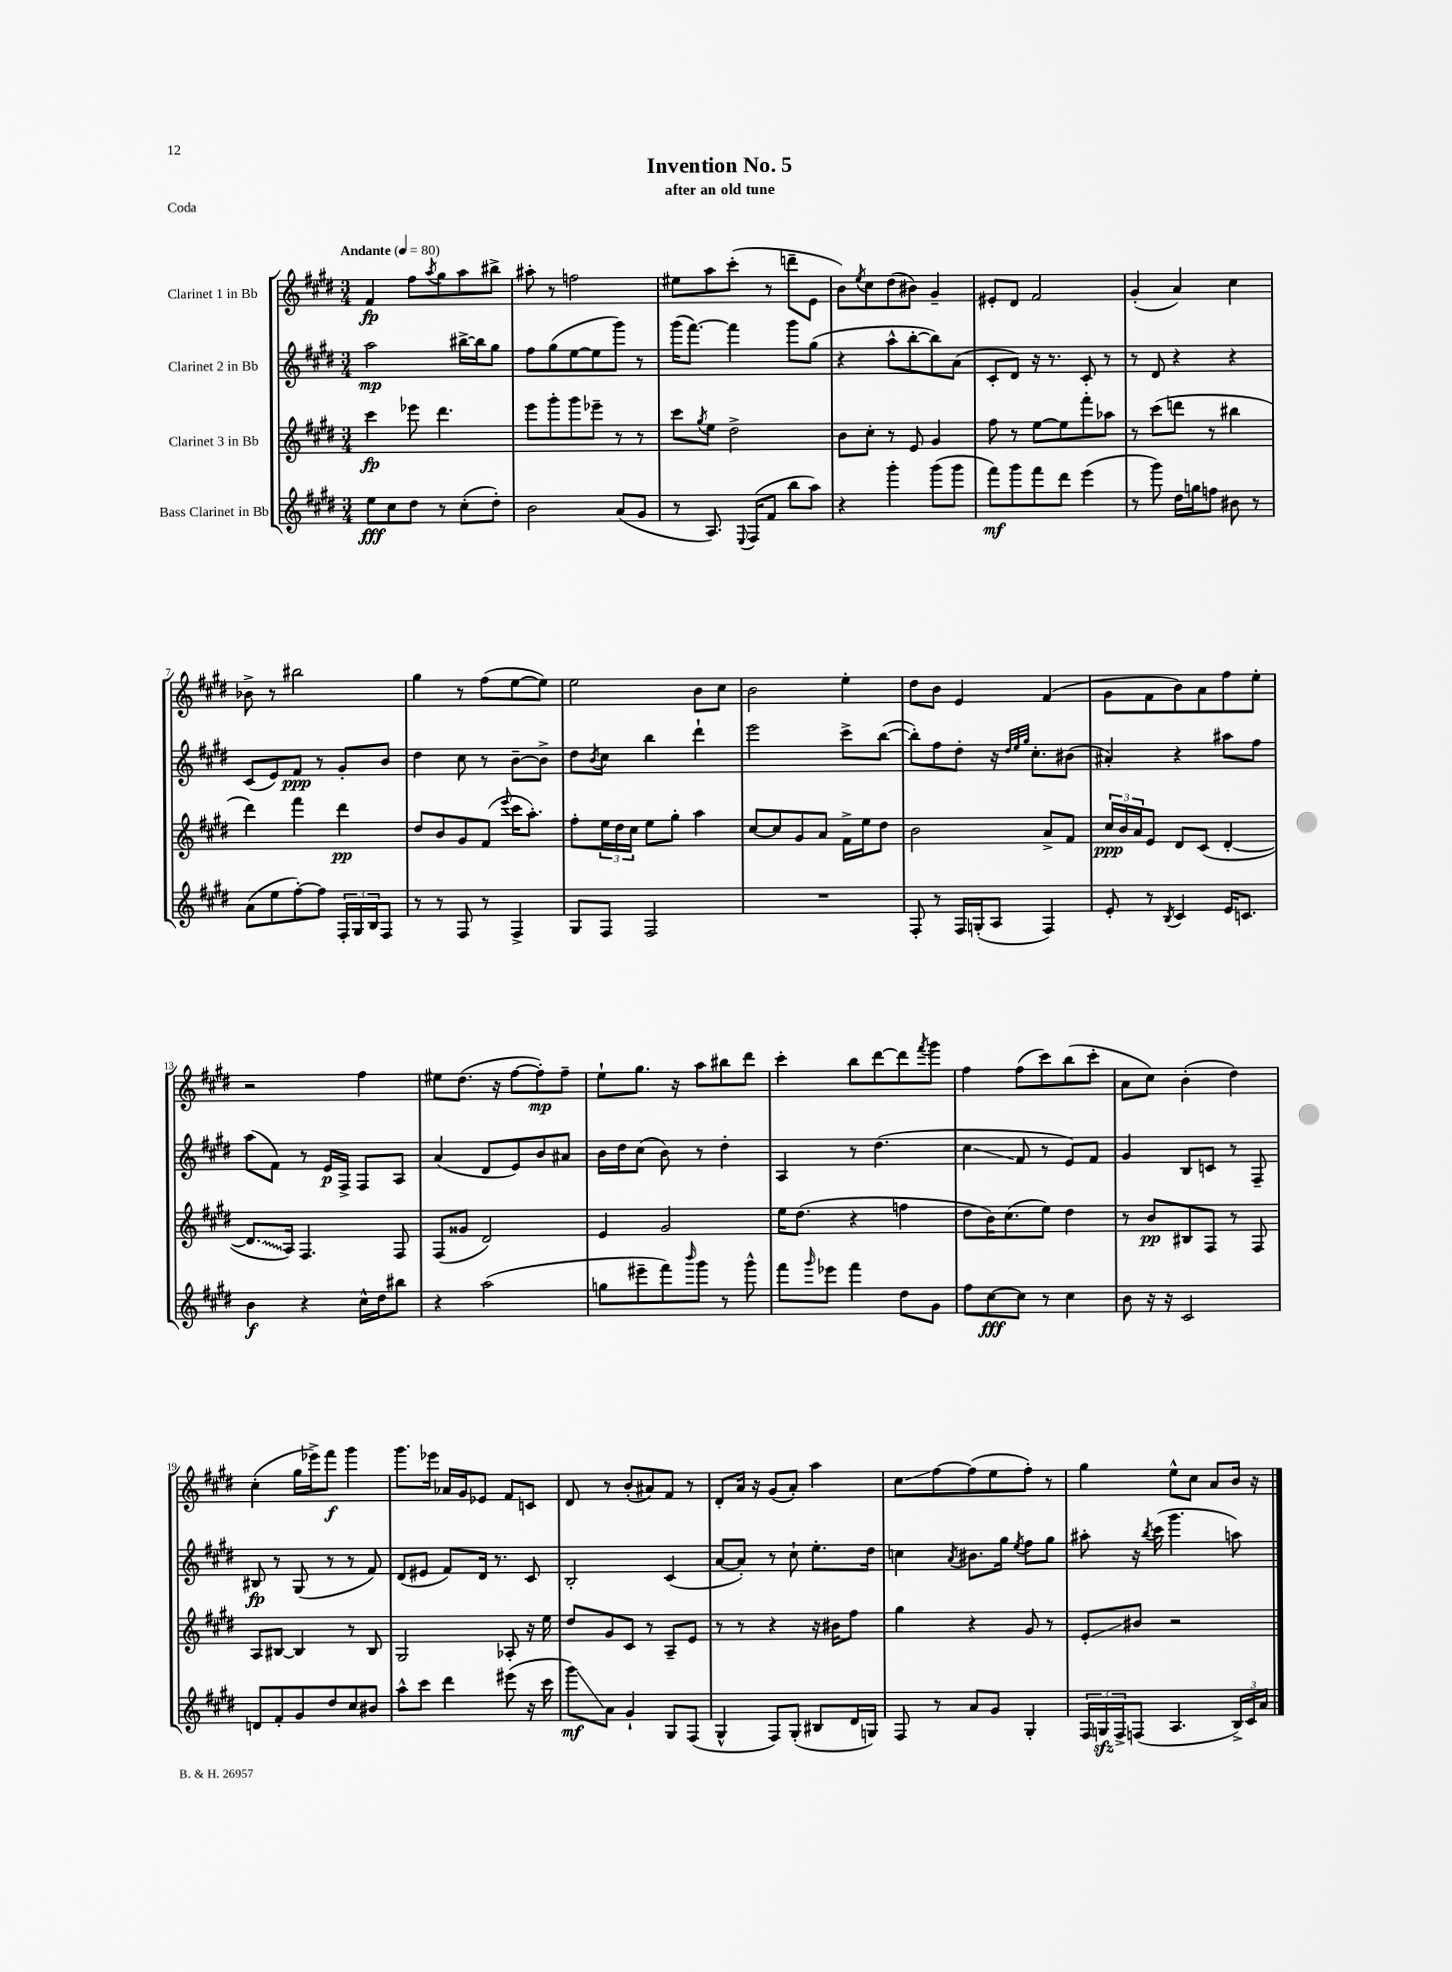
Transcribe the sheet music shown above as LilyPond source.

\header { title = "Invention No. 5" subtitle = "after an old tune" piece = "Coda" }
<<
\new StaffGroup <<
\new Staff = "s0" \with { instrumentName = "Clarinet 1 in Bb" } {
    \clef treble \key e \major \numericTimeSignature \time 3/4 \tempo "Andante" 4 = 80
    fis'4\fp fis''8 \acciaccatura { a''8 } gis''8 a''8 bis''8-> |
    ais''8-. r8 f''2 |
    eis''8 a''8 cis'''8-.( r8 d'''8-- e'8 |
    b'8) \acciaccatura { e''8 } cis''8 dis''8( bis'8) gis'4-- |
    eis'8-. dis'8 fis'2 |
    gis'4-.( a'4) cis''4 |
    bes'8-> r8 bis''2 |
    gis''4 r8 fis''8( e''8~ e''8) |
    e''2 b'8 cis''8 |
    b'2 e''4-. |
    dis''8 b'8 e'4 fis'4( |
    gis'8 fis'8 b'8) a'8 fis''8 e''8-. |
    r2 fis''4 |
    eis''8 dis''8.( r16 fis''8~ fis''8-.\mp) fis''8-- |
    e''8-! gis''8. r16 a''8 bis''8 dis'''8 |
    cis'''4-. b''8 dis'''8~ dis'''8 \acciaccatura { fis'''8 } gis'''8 |
    fis''4 fis''8( cis'''8) b''8( cis'''8-. |
    a'8 cis''8) b'4-.( dis''4) |
    cis''4-.( gis''16 ees'''16->) fis'''8\f gis'''4 |
    gis'''8. ees'''16 aes'16 gis'16 ees'8 fis'8 c'8 |
    dis'8 r8 b'8-.( ais'8) fis'8 r8 |
    dis'8-. a'16 r16 gis'8( a'8-.) a''4 |
    cis''8\glissando fis''8~ fis''8( e''8 fis''8-.) r8 |
    gis''4 e''8-^ cis''8 a'8 b'16 r16 \bar "|." |
}
\new Staff = "s1" \with { instrumentName = "Clarinet 2 in Bb" } {
    \clef treble \key e \major \numericTimeSignature \time 3/4
    a''2\mp bis''16~-> bis''16 gis''8 |
    fis''8 gis''8( e''8~ e''8 gis'''8) r8 |
    gis'''16( fis'''8.~) fis'''4 gis'''8 gis''8( |
    r4 a''8-^ b''8~-. b''8) a'8( |
    cis'8-. dis'8) r16 r8. cis'8-. r8 |
    r8 dis'8 r4 r4 |
    cis'8( e'8) fis'8\ppp r8 gis'8-. b'8 |
    dis''4 cis''8 r8 b'8~-- b'8-> |
    dis''8 \acciaccatura { b'8 } cis''8 b''4 dis'''4-! |
    e'''2 cis'''8-> b''8~( |
    b''8-.) fis''8 dis''8-. r16 \grace { dis''32 e''32 gis''32 } cis''8.-. bis'8( |
    ais'4-.) r4 ais''8 fis''8 |
    a''8( fis'8) r8 e'16\p fis16-> fis8 a8 |
    a'4( dis'8 e'8) b'8 ais'8 |
    b'16 dis''16 cis''8( b'8) r8 dis''4-. |
    a4 r8 dis''4.( |
    cis''4\glissando fis'8 r8 e'8) fis'8 |
    gis'4 b8 c'8 r8 fis8-- |
    bis8\fp r8 gis8( r8 r8 fis'8) |
    dis'8( eis'8 fis'8) dis'16 r8. cis'8 |
    b2-. cis'4( |
    a'8~ a'8-.) r8 cis''8-! e''8.-. dis''16 |
    c''4 \acciaccatura { a'8 } bis'8. gis''16 \acciaccatura { e''8 } fis''8 gis''8 |
    ais''8-. r16 \acciaccatura { b''8 } cis'''16( gis'''4. a''8) \bar "|." |
}
\new Staff = "s2" \with { instrumentName = "Clarinet 3 in Bb" } {
    \clef treble \key e \major \numericTimeSignature \time 3/4
    cis'''4\fp ees'''8 dis'''4. |
    e'''8 gis'''8-. gis'''8 ees'''8-- r8 r8 |
    cis'''8 \acciaccatura { gis''8 } e''8 dis''2-> |
    b'8 cis''8-. r8 e'8 gis'4 |
    fis''8 r8 e''8~ e''8 fis'''8-. aes''8 |
    r8 cis'''8( d'''8 r8 bis''4 |
    dis'''4) fis'''4 dis'''4\pp |
    dis''8 b'8 gis'8 fis'8( \appoggiatura { e'''8 } cis'''16 a''8.-.) |
    fis''8-. \tuplet 3/2 { e''16 dis''16 cis''16 } e''8 gis''8-. a''4 |
    cis''8~ cis''8 gis'8 a'8 fis'16-> e''16 dis''8 |
    b'2 a'8-> fis'8 |
    \tuplet 3/2 { cis''16\ppp b'16 a'16 } e'8 dis'8 cis'8( dis'4~-. |
    \once \override Glissando.style = #'zigzag dis'8.\glissando a16) fis4. fis8 |
    fis8( gisis'8 dis'2) |
    e'4 gis'2 |
    e''16 dis''8.( r4 f''4 |
    dis''8 b'16) cis''8.( e''8) dis''4 |
    r8 b'8\pp bis8 fis8 r8 fis8 |
    a8 bis8~ bis4 r8 bis8 |
    gis2 aes8-. r16 e''16 |
    dis''8 gis'8 cis'8 r8 a8-- e'8 |
    r8 r8 r4 r16 bis'16 fis''8 |
    gis''4 r4 gis'8 r8 |
    e'8-.\glissando bis'8 r2 \bar "|." |
}
\new Staff = "s3" \with { instrumentName = "Bass Clarinet in Bb" } {
    \clef treble \key e \major \numericTimeSignature \time 3/4
    e''8\fff cis''8 dis''8 r8 cis''8-.( dis''8-.) |
    b'2 a'8( gis'8 |
    r8 a8.) \appoggiatura { e8 } fis16( fis'8 b''8 a''8) |
    r4 gis'''4-. gis'''8( gis'''8 |
    fis'''8\mf) gis'''8 fis'''8 dis'''8 e'''4( |
    r8 gis'''8) dis''16 g''16 f''8 bis'8 r8 |
    a'8( e''8 fis''8~-.) fis''8 \tuplet 3/2 { fis16-. gis16 b16 } fis8 |
    r8 r8 fis8 r8 fis4-> |
    gis8 fis8 fis2 |
    R2. |
    fis8-. r8 fis16 g16-.( a8 fis4) |
    e'8-. r8 \acciaccatura { b8 } cis'4 e'16 c'8. |
    b'4\f r4 cis''16-^ dis''16 bis''8 |
    r4 a''2( |
    g''8 eis'''8-- fis'''8) \grace { b'''16 } gis'''8 r8 gis'''8-^ |
    fis'''8 \grace { gis'''16 } ees'''8 fis'''4 dis''8 gis'8 |
    fis''8 cis''8~\fff cis''8 r8 cis''4 |
    b'8 r16 r16 cis'2 |
    d'8 fis'8-. gis'8 dis''8 cis''8 bis'8 |
    a''8-^ cis'''8 dis'''4 eis'''8( r16 cis'''16 |
    gis'''8\glissando\mf) a'8 gis'4-! gis8 fis8( |
    gis4-^ fis8) gis8-.( bis8 dis'16 g16) |
    fis8 r8 a'8 gis'8 gis4-. |
    \tuplet 3/2 { fis16 g16\sfz fis16-> } f8( a4. \tuplet 3/2 { b16->) cis'16 a'16 } \bar "|." |
}
>>
>>
